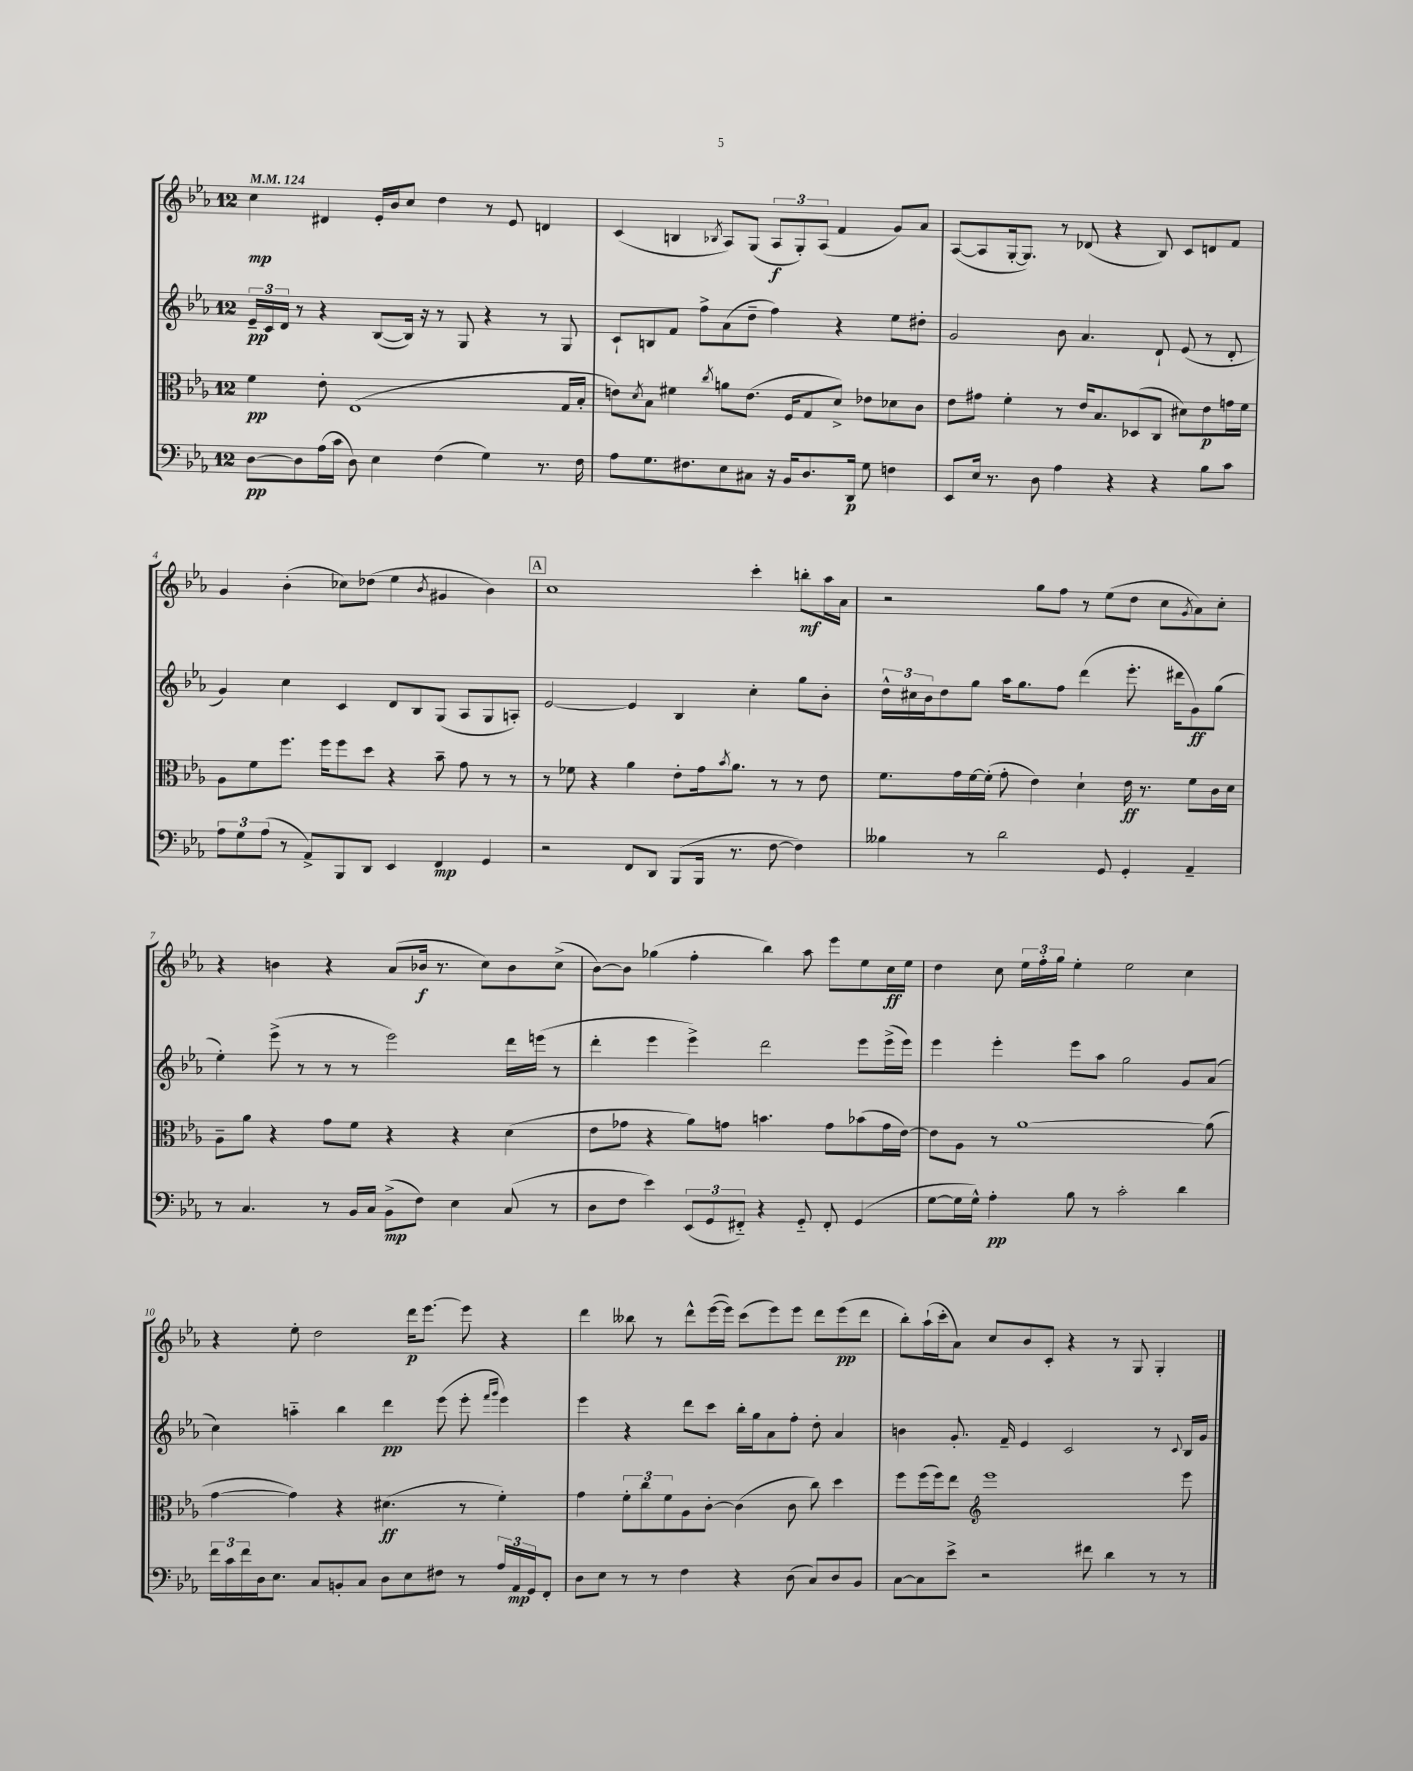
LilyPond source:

<<
\new StaffGroup <<
\new Staff = "s0" {
    \clef treble \key ees \major \once \override Staff.TimeSignature.style = #'single-digit \time 12/8 \tempo 4 = 124
    c''4\mp dis'4 ees'16-. bes'16 c''8 d''4 r8 ees'8 d'4 |
    c'4( b4 \acciaccatura { bes8 } aes8) g8( \tuplet 3/2 { aes8\f g8-.) aes8( } f'4 g'8) aes'8 |
    aes8~( aes8 g16~-. g8.) r8 des'8( r4 bes8) c'8 d'8 f'8 |
    g'4 bes'4-.( ces''8) des''8( ees''4 \acciaccatura { bes'8 } gis'4 bes'4) |
    \mark \markup { \box "A" } c''1 c'''4-. b''8-.\mf aes''16 aes'16 |
    r2 g''8 f''8 r8 ees''8( d''8 c''8 \acciaccatura { g'8 } aes'8) c''8-. |
    r4 b'4 r4 aes'8( bes'16\f r8. c''8) bes'8 c''8->( |
    bes'8~) bes'8 ges''4( f''4-. bes''4) aes''8 ees'''8 ees''8 c''16\ff ees''16 |
    d''4 c''8 \tuplet 3/2 { ees''16 f''16-. g''16 } ees''4-. ees''2 c''4 |
    r4 ees''8-. d''2 d'''16\p ees'''8.~ ees'''8 r4 |
    d'''4 beses''8 r8 d'''8-^ ees'''16~( ees'''16) c'''8( ees'''8) ees'''8 d'''8 ees'''8\pp( d'''8 |
    bes''8-.) aes''16-!( c'''16-. aes'8) c''8 bes'8 c'8-. r4 r8 g8 g4-. \bar "|." |
}
\new Staff = "s1" {
    \clef treble \key ees \major \once \override Staff.TimeSignature.style = #'single-digit \time 12/8
    \tuplet 3/2 { ees'16--\pp c'16 d'16 } r8 r4 bes8~( bes16) r16 r8 g8 r4 r8 g8 |
    c'8-! b8 f'8 f''8-> aes'8( d''8-- f''4) r4 ees''8 dis''8-. |
    g'2 bes'8 aes'4. d'8-! ees'8( r8 d'8-. |
    g'4) c''4 c'4 d'8 bes8 g8( aes8 g8 a8-.) |
    \mark \markup { \box "A" } ees'2~ ees'4 bes4 c''4-. g''8 bes'8-. |
    \tuplet 3/2 { d''16-^ cis''16 bes'16 } d''8 g''8 aes''16 g''8. f''8 d'''4( ees'''8.-. dis'''16 g'8\ff) g''8( |
    ees''4-.) ees'''8->( r8 r8 r8 ees'''2) d'''16 e'''16( r8 |
    d'''4-. ees'''4 ees'''4->) d'''2 ees'''8 ees'''16->( ees'''16) |
    ees'''4 ees'''4-. ees'''8 aes''8 g''2 g'8 aes'8( |
    c''4) a''4-_ bes''4 d'''4\pp ees'''8( ees'''8-. \grace { f'''16 g'''16 } ees'''4) |
    ees'''4 r4 d'''8 c'''8 bes''16-. g''16 aes'8 f''8-. d''8-. aes'4 |
    b'4 g'8.-. f'16-- ees'4 c'2 r8 \appoggiatura { c'8 } bes16 g'16 \bar "|." |
}
\new Staff = "s2" {
    \clef alto \key ees \major \once \override Staff.TimeSignature.style = #'single-digit \time 12/8
    f'4\pp ees'8-. ees1( g16 bes16-. |
    e'8) \acciaccatura { d'8 } bes8 fis'4 \acciaccatura { c''8 } a'8 e'8.( f16 g8 d'8->) ees'8 des'8 c'8 |
    ees'8 gis'8 f'4-. r8 ees'16 bes8. des8( c8 dis'8) ees'8\p g'16 f'16 |
    aes8 f'8 f''8. f''16 f''8 d''8 r4 bes'8-- g'8 r8 r8 |
    \mark \markup { \box "A" } r8 fes'8 r4 aes'4 ees'8-. g'16 \acciaccatura { bes'8 } aes'8. r8 r8 ees'8 |
    f'8. g'16 f'16~ f'16-.( g'8-. ees'4) d'4-! ees'16\ff r8. f'8 c'16 d'16 |
    aes8-- aes'8 r4 g'8 f'8 r4 r4 d'4( |
    ees'8 ges'8 r4 aes'8) g'8 b'4. g'8 bes'8( g'16 ees'16~) |
    ees'8 aes8 r8 aes'1~ aes'8( |
    g'4~ g'4) r4 dis'4.\ff( r8 f'4-.) |
    g'4 \tuplet 3/2 { f'8-. c''8 f'8 } aes8 c'8~-. c'4( c'8 c''8) d''4 |
    f''8 f''16( f''16) ees''8 \clef treble ees'''1 ees'''8 \bar "|." |
}
\new Staff = "s3" {
    \clef bass \key ees \major \once \override Staff.TimeSignature.style = #'single-digit \time 12/8
    d8~\pp d8 aes16( c'16 d8) ees4 f4( g4) r8. f16 |
    aes8 g8. fis8. ees8 cis8 r16 bes,16 d8. d,16\p g8 f4 |
    ees,8 ees16 r8. d8 aes4 r4 r4 bes8 c'8 |
    \tuplet 3/2 { aes8 g8 aes8( } r8 aes,8->) bes,,8 d,8 ees,4 f,4\mp g,4 |
    \mark \markup { \box "A" } r2 f,8 d,8 bes,,8( bes,,16 r8. f8~ f4) |
    beses4 r8 d'2 g,8 g,4-. aes,4-- |
    r8 c4. r8 bes,16 c16 bes,8->\mp( f8) ees4 c8( r8 |
    d8 f8 ees'4) \tuplet 3/2 { ees,8( g,8 fis,8-_) } r4 g,8-_ fis,8-. g,4( |
    g8~ g16 g16-^) aes4-.\pp bes8 r8 c'2-. d'4 |
    \tuplet 3/2 { f'16 c'16 f'16 } d16 ees8. c8 b,8-. c8 d8 ees8 fis8 r8 \tuplet 3/2 { aes16 aes,16\mp g,16 } f,8-. |
    d8 ees8 r8 r8 f4 r4 d8( c8) d8 bes,8 |
    c8~ c8 ees'8-> r2 fis'8 d'4 r8 r8 \bar "|." |
}
>>
>>
